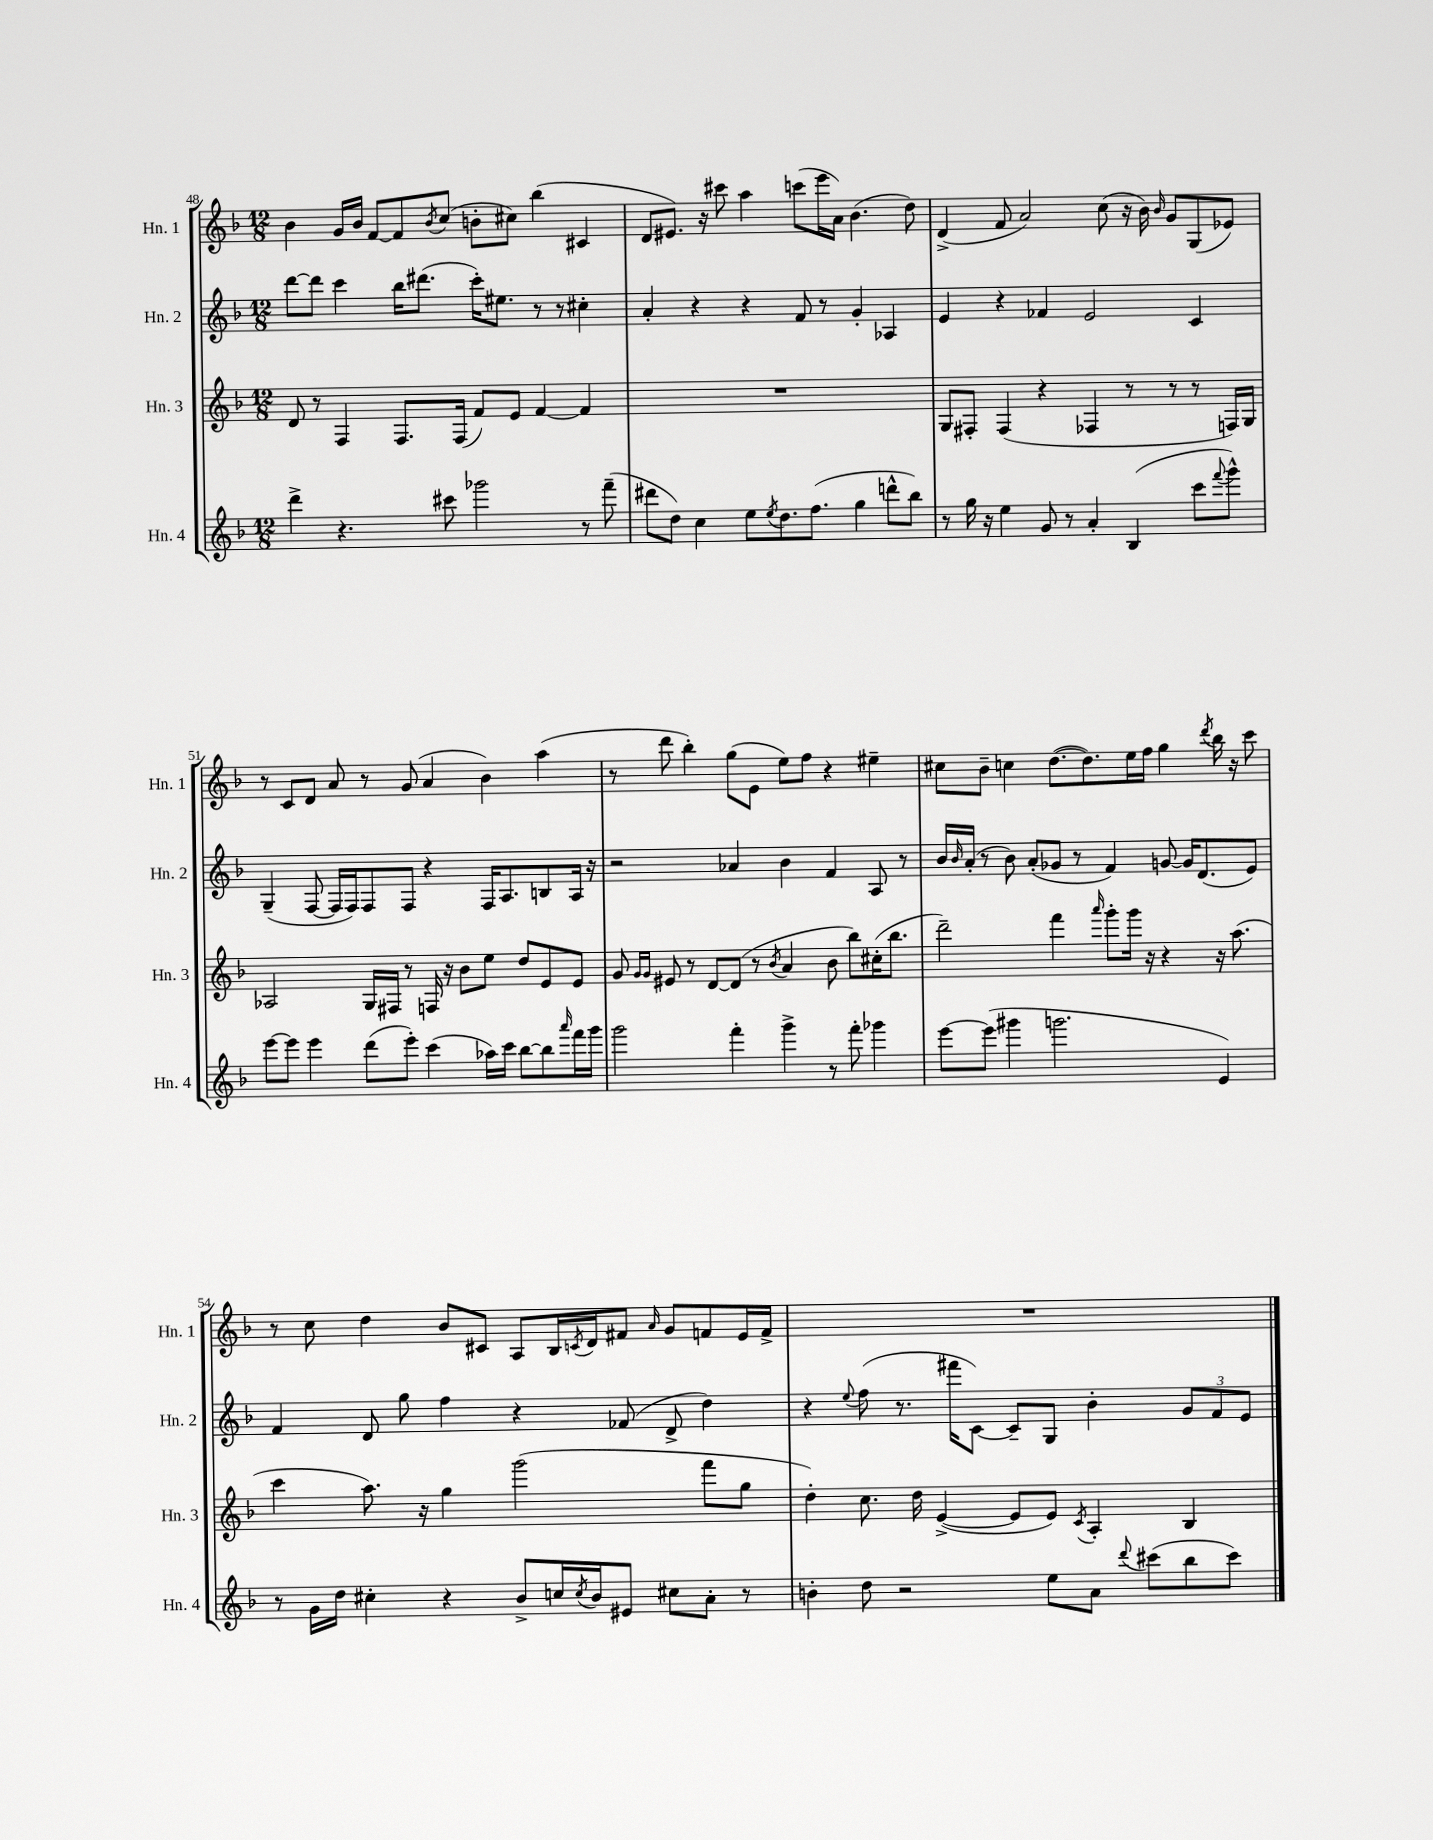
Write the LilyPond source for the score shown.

<<
\new StaffGroup <<
\new Staff = "s0" \with { instrumentName = "Hn. 1" shortInstrumentName = "Hn. 1" } {
    \clef treble \key f \major \numericTimeSignature \time 12/8
    bes'4 g'16 bes'16 f'8~ f'8 \acciaccatura { bes'8 } c''8( b'8-. cis''8) bes''4( cis'4 |
    d'8 eis'8.) r16 cis'''8 a''4 c'''8( e'''16 a'16) bes'4.( d''8) |
    d'4->( f'8 a'2) c''8( r16 bes'16) \grace { bes'16 } g'8 g8( ees'8) |
    r8 c'8 d'8 a'8 r8 g'8( a'4 bes'4) a''4( |
    r8 d'''8 bes''4-.) g''8( e'8 e''8) f''8 r4 eis''4-- |
    cis''8 bes'8-- c''4 d''8.~( d''8.) e''16 f''16 g''4 \acciaccatura { d'''8 } bes''16 r16 c'''8 |
    r8 c''8 d''4 bes'8 cis'8 a8 bes16 \acciaccatura { c'8 } d'16 fis'8 \grace { a'16 } g'8 f'8 e'16 f'16-> |
    R1. \bar "|." |
}
\new Staff = "s1" \with { instrumentName = "Hn. 2" shortInstrumentName = "Hn. 2" } {
    \clef treble \key f \major \numericTimeSignature \time 12/8
    d'''8~ d'''8 c'''4 bes''16 dis'''8.( c'''16-.) eis''8. r8 r8 cis''4-. |
    a'4-. r4 r4 f'8 r8 g'4-. aes4 |
    e'4 r4 fes'4 e'2 c'4 |
    g4--( f8~ f16 f16) f8 f8 r4 f16 a8. b8 a16 r16 |
    r2 aes'4 bes'4 f'4 a8 r8 |
    bes'16 \grace { bes'16 } a'16-.( r8 bes'8) a'8-.( ges'8 r8 f'4) g'8~ g'16 d'8.( e'8) |
    f'4 d'8 g''8 f''4 r4 fes'8( d'8-> d''4) |
    r4 \appoggiatura { e''8 } f''8( r8. fis'''16 c'8~) c'8-- g8 bes'4-. \tuplet 3/2 { g'8 f'8 e'8 } \bar "|." |
}
\new Staff = "s2" \with { instrumentName = "Hn. 3" shortInstrumentName = "Hn. 3" } {
    \clef treble \key f \major \numericTimeSignature \time 12/8
    d'8 r8 f4 f8. f16( f'8) e'8 f'4~ f'4 |
    R1. |
    g8 fis8-. fis4( r4 fes4 r8 r8 r8 f16) g16 |
    aes2 g16 fis16 r8 f16 r16 bes'8 e''8 d''8 e'8 e'8 |
    g'8 \grace { g'16 g'16 } eis'8 r8 d'8~ d'8( r8 \acciaccatura { bes'8 } a'4 bes'8 bes''8) cis''16-.( bes''8. |
    d'''2--) f'''4 \grace { a'''16 } g'''8-. g'''16 r16 r4 r16 a''8.( |
    c'''4 a''8.) r16 g''4 g'''2( f'''8 g''8 |
    d''4-.) c''8. d''16 e'4~->( e'8 e'8) \acciaccatura { c'8 } a4-. bes4 \bar "|." |
}
\new Staff = "s3" \with { instrumentName = "Hn. 4" shortInstrumentName = "Hn. 4" } {
    \clef treble \key f \major \numericTimeSignature \time 12/8
    d'''4-> r4. cis'''8 ges'''2 r8 f'''8--( |
    dis'''8 d''8) c''4 e''8 \acciaccatura { e''8 } d''8. f''8.( g''4 d'''8-^ bes''8) |
    r8 g''16 r16 e''4 g'8 r8 a'4-. bes4( c'''8 \appoggiatura { f'''8 } g'''8-^) |
    e'''8~ e'''8 e'''4 d'''8( e'''8-.) c'''4( aes''16) c'''16 bes''8~ bes''8 \grace { a'''16 } f'''16 g'''16 |
    g'''2 f'''4-. g'''4-> r8 f'''8-. ges'''4 |
    e'''8~ e'''8( gis'''4 g'''2. e'4) |
    r8 g'16 d''16 cis''4-. r4 bes'8-> c''16 \acciaccatura { c''8 } bes'16 eis'8 cis''8 a'8-. r8 |
    b'4-. d''8 r2 e''8 a'8 \appoggiatura { d'''8 } cis'''8( bes''8 cis'''8) \bar "|." |
}
>>
>>
\layout { \context { \Score currentBarNumber = #48 } }
